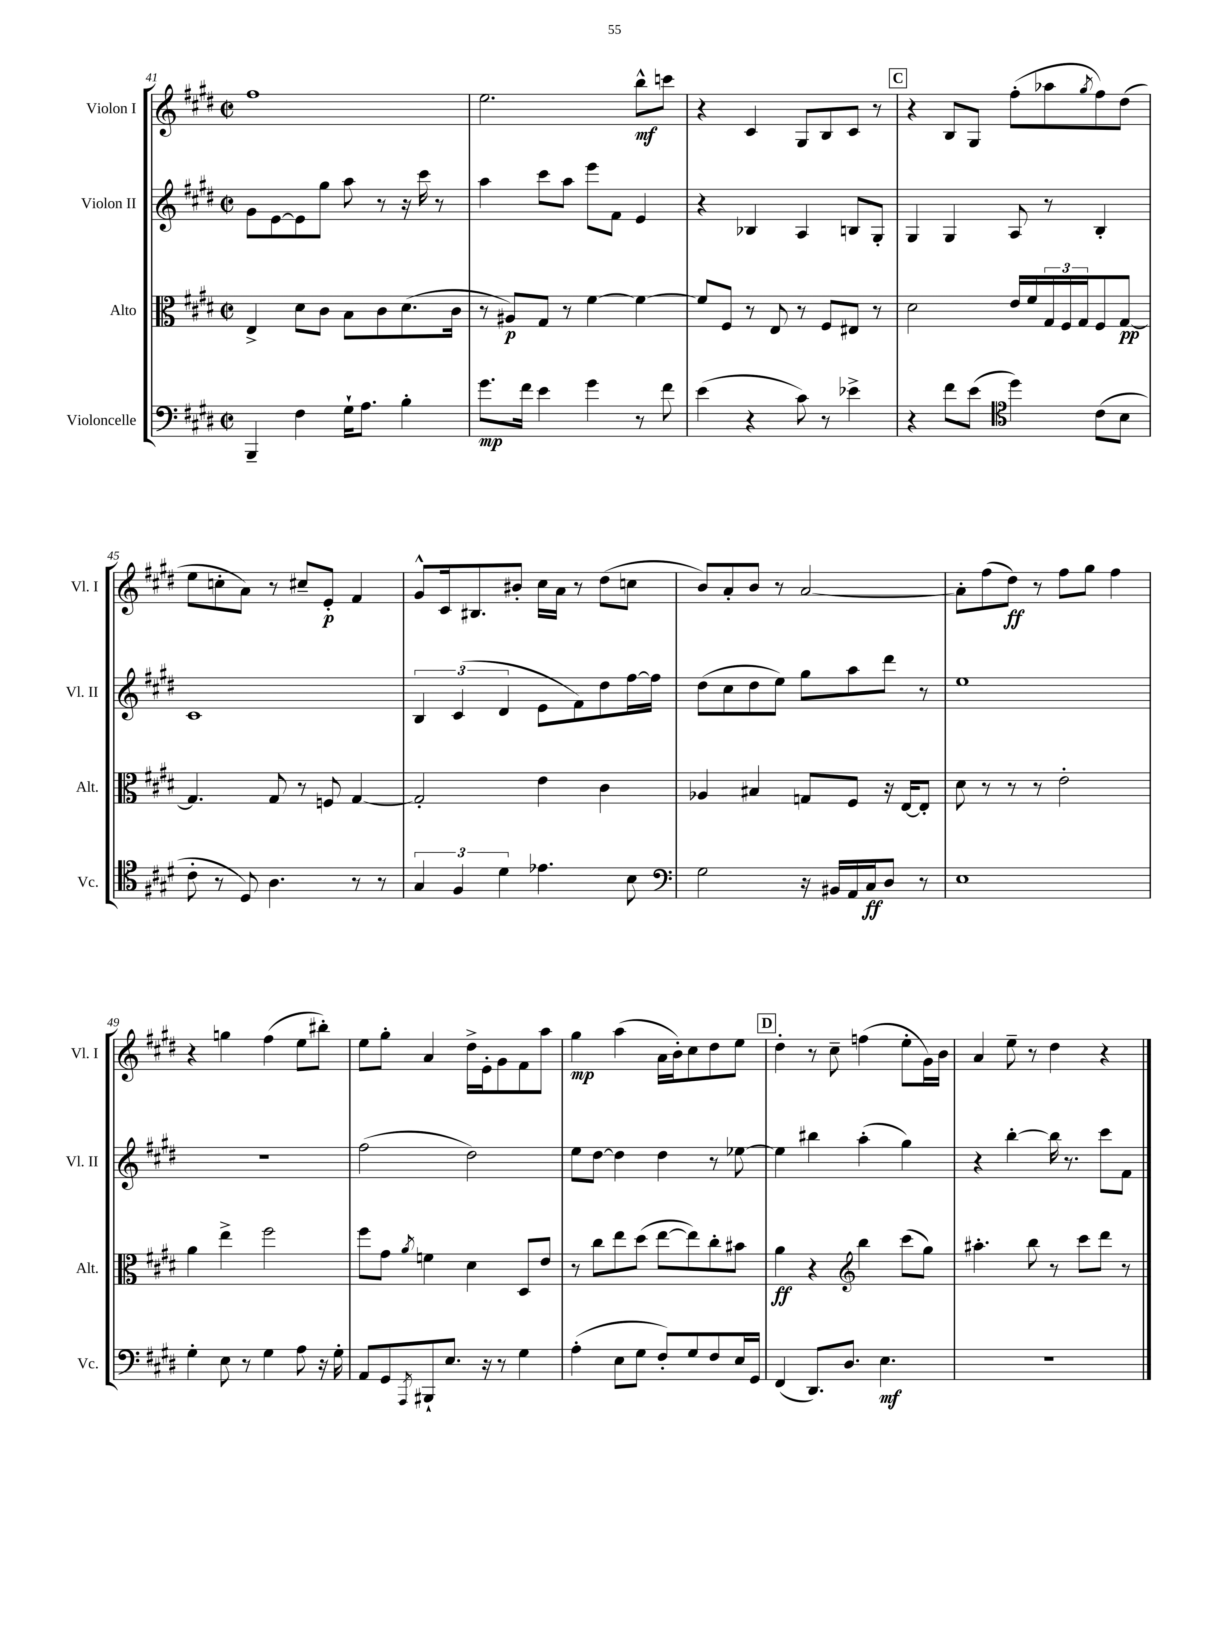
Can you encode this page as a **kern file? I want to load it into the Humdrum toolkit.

**kern	**kern	**kern	**kern
*staff4	*staff3	*staff2	*staff1
*clefF4	*clefC3	*clefG2	*clefG2
*k[f#c#g#d#]	*k[f#c#g#d#]	*k[f#c#g#d#]	*k[f#c#g#d#]
*M2/2	*M2/2	*M2/2	*M2/2
*met(c|)	*met(c|)	*met(c|)	*met(c|)
4BBB~/	4E^/	8g#\L	1ff#
.	.	[8e\	.
4F#\	8d#\L	8e\]	.
.	8c#\J	8gg#\J	.
16G#`\LK	8B\L	8aa\	.
8.A\J	.	.	.
.	8c#\	8r	.
4B'\	(8.d#\	16r	.
.	.	16ccc#\	.
.	.	8r	.
.	16c#\Jk	.	.
=	=	=	=
8.g#\L	8r	4aa\	2.ee\
.	8A#/L)	.	.
16f#\Jk	.	.	.
4e\	8G#/J	8ccc#\L	.
.	8r	8aa\J	.
4g#\	[4f#\	8eee\L	.
.	.	8f#\J	.
8r	4f#\_	4e/	8bb^^\L
8f#\	.	.	8ccc\J
=	=	=	=
(4e\	8f#/]L	4r	4r
.	8F#/J	.	.
4r	8r	4B-/	4c#/
.	8E/	.	.
8c#\)	8r	4A/	8G#/L
8r	8F#/L	.	8B/
4e-^\	8E#/J	8B/L	8c#/J
.	8r	8G#'/J	8r
=	=	=	=
4r	2d#\	4G#/	4r
8f#\L	.	4G#/	8B/L
(8e\J	.	.	8G#/J
*clefC4	*	*	*
4dd#\)	16e/LL	8A/	(8ff#'\L
.	16f#/	.	.
.	24G#/	8r	8aa-\
.	24F#/	.	.
.	24G#/J	.	.
.	.	.	8qgg#/
(8c#\L	8F#/	4B'/	8ff#\)
8B\J	[8G#/J	.	(8dd#\J
=	=	=	=
8c#'\	4.G#/]	1c#	8ee\L
8r	.	.	8cc'\
8D#/)	.	.	8a\J)
4.A\	8G#/	.	8r
.	8r	.	8cc#~/L
.	8F/	.	8e'/J
8r	[4G#/	.	4f#/
8r	.	.	.
=	=	=	=
6G#/	2G#'/]	6B/	8g#^^/L
.	.	.	16c#/k
6F#/	.	(6c#/	.
.	.	.	8.B#/
6d#\	.	6d#/	.
.	.	.	8b#'/J
4.e-\	4e\	8e\L	16cc#\LL
.	.	.	16a\JJ
.	.	8f#\)	8r
.	4c#\	8dd#\	(8dd#\L
8B\	.	[16ff#\L	8cc\J
.	.	16ff#\]JJ	.
=	=	=	=
*clefF4	*	*	*
2G#\	4A-/	(8dd#\L	8b/L)
.	.	8cc#\	8a'/
.	4B#/	8dd#\	8b/J
.	.	8ee\J)	8r
16r	8G/L	8gg#\L	[2a/
16BB#/LL	.	.	.
16AA/	8F#/J	8aa\	.
16C#/J	.	.	.
8D#/J	16r	8ddd#\J	.
.	[16E/LK	.	.
8r	8E'/]J	8r	.
=	=	=	=
1E	8d#\	1ee	8a'\]L
.	8r	.	(8ff#\
.	8r	.	8dd#\J)
.	8r	.	8r
.	2e'\	.	8ff#\L
.	.	.	8gg#\J
.	.	.	4ff#\
=	=	=	=
4G#'\	4a\	1r	4r
8E\	4ee^\	.	4gg\
8r	.	.	.
4G#\	2ff#\	.	(4ff#\
8A\	.	.	8ee\L
16r	.	.	8bb#'\J)
16G#'\	.	.	.
=	=	=	=
8AA/L	8ff#\L	(2ff#\	8ee\L
8GG#/	8g#\J	.	8gg#'\J
8qAAA/	8qa/	.	.
8BBB#`/	4f\	.	4a/
8.E/J	.	.	.
.	4d#\	2dd#\)	16dd#^\LL
16r	.	.	16e'\J
8r	.	.	8g#\
4G#\	8D#/L	.	8f#\
.	8e/J	.	8aa\J
=	=	=	=
(4A'\	8r	8ee\L	4gg#\
.	8cc#\L	[8dd#\J	.
8E\L	8ee\	4dd#\]	(4aa\
8G#\J	(8dd#\J	.	.
8F#'/L)	[8ee\L	4dd#\	16a\LL
.	.	.	16b'\J)
8G#/	8ee\])	.	8cc#\
8F#/	8cc#'\	8r	8dd#\
16E/L	8b#\J	[8ee-\	8ee\J
16GG#/JJ	.	.	.
=	=	=	=
(4FF#/	4a\	4ee-\]	4dd#'\
8.DD#/L)	4r	4bb#\	8r
.	.	.	8cc#~\
8.D#/J	.	.	.
*	*clefG2	*	*
.	4bb\	(4aa'\	(4ff\
4.E\	.	.	.
.	(8ccc#\L	4gg#\)	8ee'\L
.	8gg#\J)	.	16g#\L)
.	.	.	16b\JJ
=	=	=	=
1r	4.aa#'\	4r	4a/
.	.	[4bb'\	8ee~\
.	8bb\	.	8r
.	8r	16bb\]	4dd#\
.	.	8.r	.
.	8ccc#\L	.	.
.	8ddd#\J	8ccc#\L	4r
.	8r	8f#\J	.
==	==	==	==
*-	*-	*-	*-
